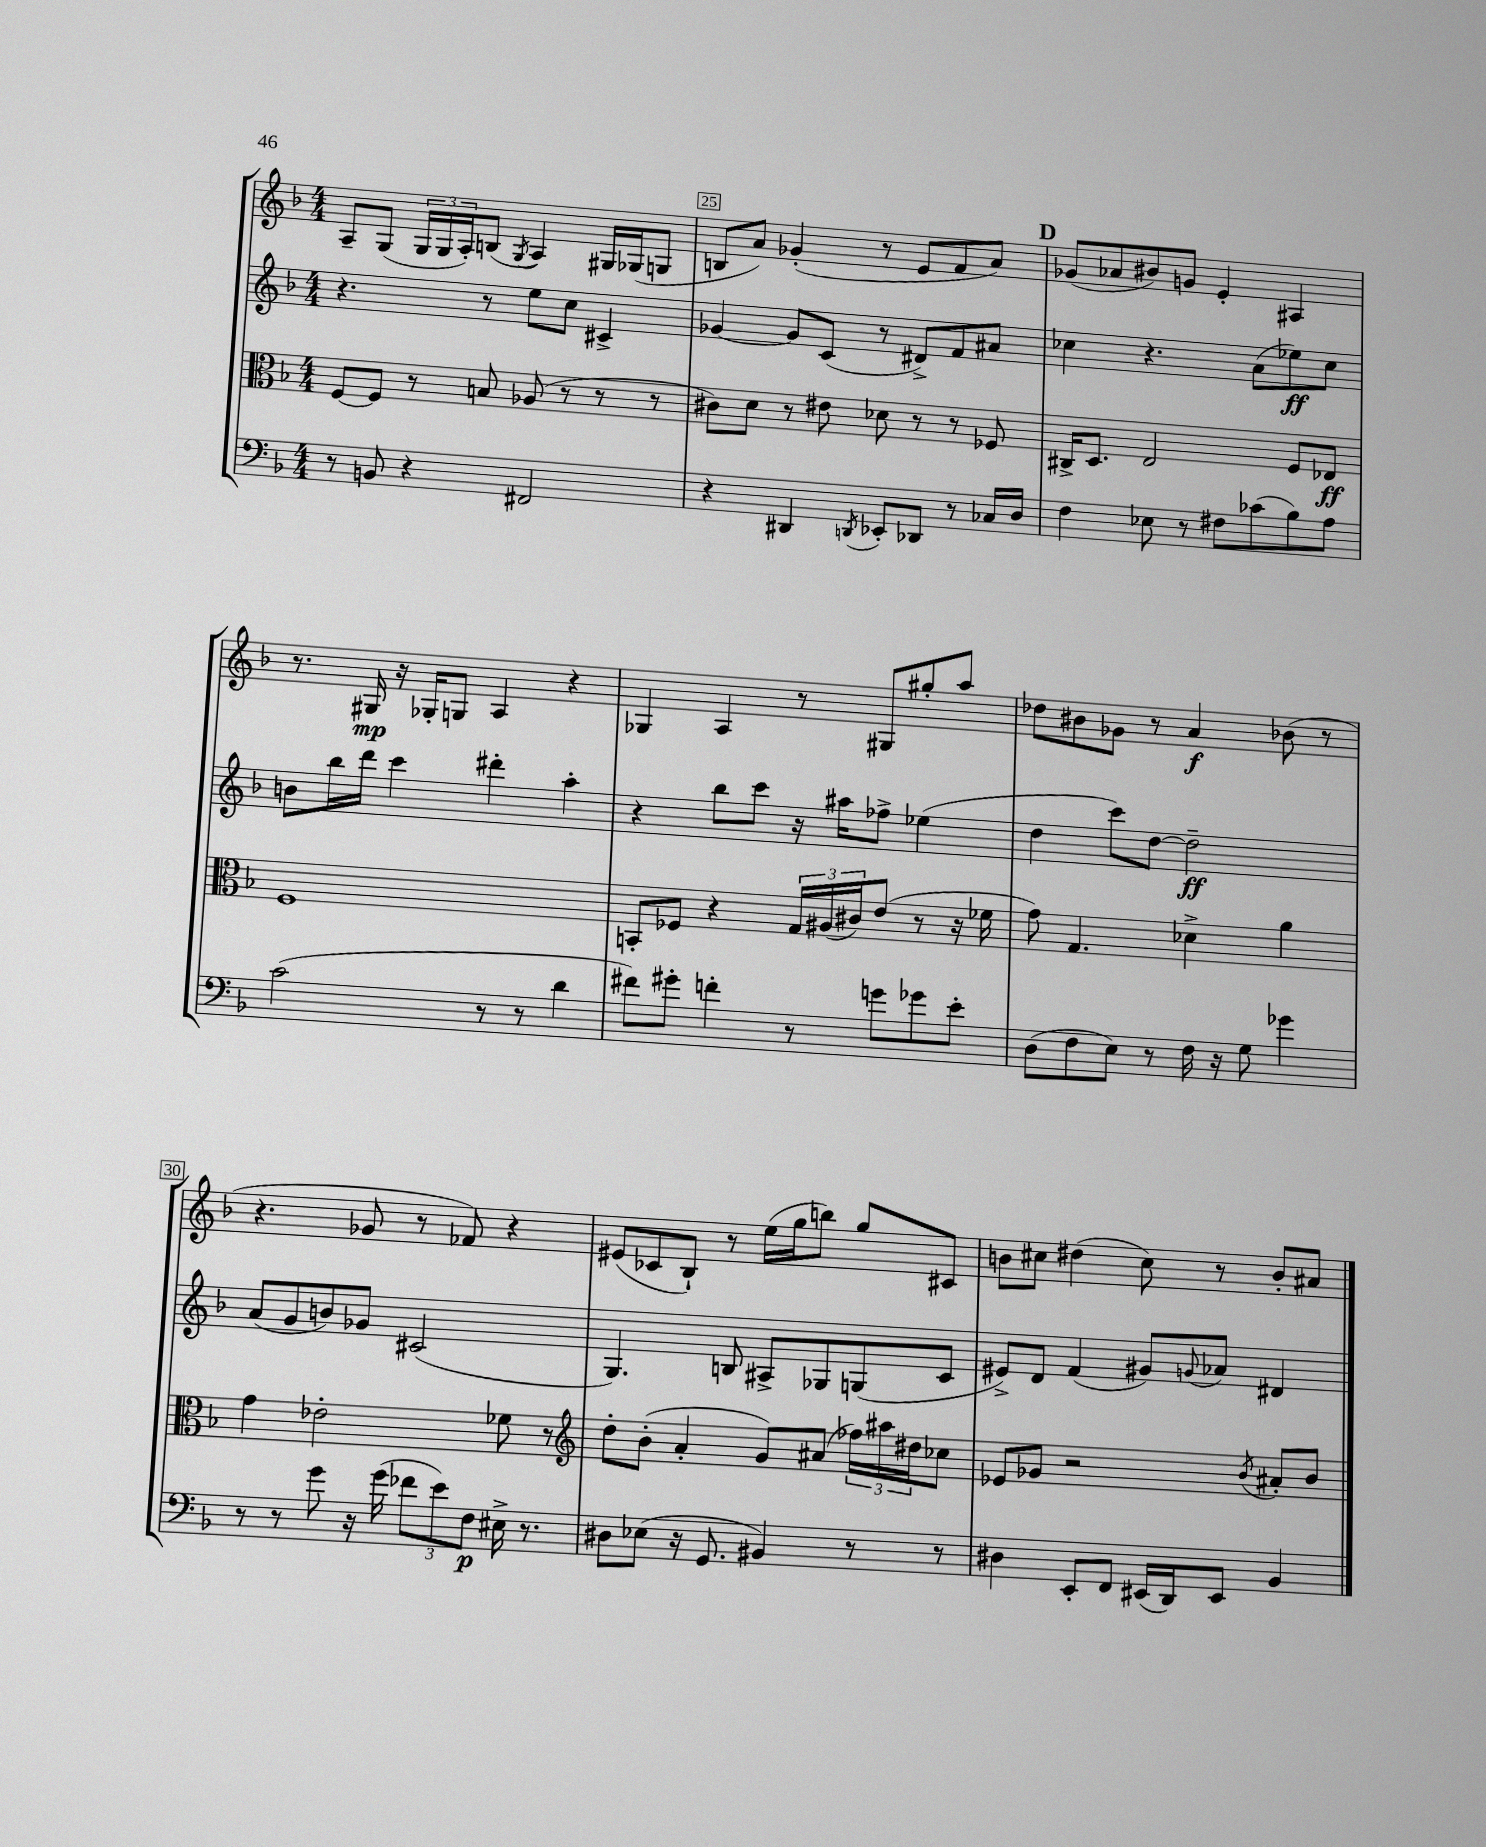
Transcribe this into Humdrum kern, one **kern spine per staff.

**kern	**dynam	**kern	**dynam	**kern	**dynam	**kern	**dynam
*part4	*part4	*part3	*part3	*part2	*part2	*part1	*part1
*staff4	*staff4	*staff3	*staff3	*staff2	*staff2	*staff1	*staff1
*clefF4	*	*clefC3	*	*clefG2	*	*clefG2	*
*k[b-]	*	*k[b-]	*	*k[b-]	*	*k[b-]	*
*M4/4	*	*M4/4	*	*M4/4	*	*M4/4	*
=24	=24	=24	=24	=24	=24	=24	=24
8r	.	[8F/L	.	4.r	.	8A~/L	.
8BBn/	.	8F/J]	.	.	.	(8G/J	.
4r	.	8r	.	.	.	24G/LL	.
.	.	.	.	.	.	24G/	.
.	.	.	.	.	.	24A'/J)	.
.	.	8Bn/	.	8r	.	(8Bn/J	.
.	.	.	.	.	.	8qG/	.
2FF#X/	.	(8A-X/	.	8ee\L	.	4A/)	.
.	.	8r	.	8cc\J	.	.	.
.	.	8r	.	4c#X^/	.	16G#X/LL	.
.	.	.	.	.	.	(16G-X/J	.
.	.	8r	.	.	.	8Gn/J	.
=25	=25	=25	=25	=25	=25	=25	=25
4r	.	8c#X\L)	.	[4g-X/	.	8Bn/L	.
.	.	8d\J	.	.	.	8a/J)	.
4DD#X/	.	8r	.	8g-/L]	.	(4g-X'/	.
.	.	8e#X\	.	(8c/J	.	.	.
8qDDn/	.	.	.	.	.	.	.
8EE-X'/L	.	8d-X\	.	8r	.	8r	.
8DD-X/J	.	8r	.	8d#X^/L)	.	8e/L	.
8r	.	8r	.	8f/	.	8f/	.
16C-X/LL	.	8F-X/	.	8a#X/J	.	8a/J)	.
16D/JJ	.	.	.	.	.	.	.
!!LO:REH:place=s1:t=D
=26	=26	=26	=26	=26	=26	=26	=26
4F\	.	16C#X^/KL	.	4cc-X\	.	(8g-X/L	.
.	.	8.D/J	.	.	.	.	.
.	.	.	.	.	.	8a-X/	.
8E-X\	.	2E/	.	4.r	.	8b#X/)	.
8r	.	.	.	.	.	8gn/J	.
8F#X\L	.	.	.	.	.	4e'/	.
(8c-X\	.	.	.	(8a\L	.	.	.
8B-\)	.	8F/L	.	8ee-X\)	ff	4A#X/	.
8A\J	.	8E-X/J	ff	8cc-\J	.	.	.
!!LO:LB:g=z
=27	=27	=27	=27	=27	=27	=27	=27
(2c\	.	1F	.	8bn\L	.	8.r	.
.	.	.	.	16bb-\L	.	.	.
.	.	.	.	16ddd\JJ	.	16G#X/	mp
.	.	.	.	4ccc\	.	16r	.
.	.	.	.	.	.	16G-X'/KL	.
.	.	.	.	.	.	8Gn/J	.
8r	.	.	.	4ddd#X'\	.	4A/	.
8r	.	.	.	.	.	.	.
4d\	.	.	.	4aa'\	.	4r	.
=28	=28	=28	=28	=28	=28	=28	=28
8f#X\L)	.	8BBn'/L	.	4r	.	4G-X/	.
8g#X'\J	.	8F-X/J	.	.	.	.	.
4fn'\	.	4r	.	8bb-\L	.	4A/	.
.	.	.	.	8ccc\J	.	.	.
8r	.	24G/LL	.	16r	.	8r	.
.	.	(24A#X/	.	.	.	.	.
.	.	.	.	16aa#X\KL	.	.	.
.	.	24c#X/J)	.	.	.	.	.
8gn\L	.	(8e/J	.	8ff-X^\J	.	8G#X/L	.
8g-X\	.	8r	.	(4ee-X\	.	8gg#X'/	.
8e'\J	.	16r	.	.	.	8aa/J	.
.	.	16f-X\	.	.	.	.	.
=29	=29	=29	=29	=29	=29	=29	=29
(8D\L	.	8g\)	.	4dd\	.	8dd-X\L	.
8F\	.	4.G/	.	.	.	8b#X\	.
8E\J)	.	.	.	8ccc\L)	.	8g-X\J	.
8r	.	.	.	[8dd\J	.	8r	.
16F\	.	4d-X^\	.	2dd~\]	ff	4a/	f
16r	.	.	.	.	.	.	.
8G\	.	.	.	.	.	.	.
4g-X\	.	4a\	.	.	.	(8b-X\	.
.	.	.	.	.	.	8r	.
!!LO:LB:g=z
=30	=30	=30	=30	=30	=30	=30	=30
8r	.	4g\	.	(8a/L	.	4.r	.
8r	.	.	.	8g/	.	.	.
8g\	.	2e-X'\	.	8bn/)	.	.	.
16r	.	.	.	8g-X/J	.	8g-X/	.
(16g\	.	.	.	.	.	.	.
12f-X\L	.	.	.	(2c#X/	.	8r	.
12e\)	.	.	.	.	.	.	.
.	.	.	.	.	.	8f-X/)	.
12F\J	p	.	.	.	.	.	.
16E#X^\	.	8f-X\	.	.	.	4r	.
8.r	.	.	.	.	.	.	.
.	.	8r	.	.	.	.	.
=31	=31	=31	=31	=31	=31	=31	=31
*	*	*clefG2	*	*	*	*	*
8D#X\L	.	8dd'\L	.	4.G/)	.	(8e#X/L	.
(8E-X\J	.	(8b-'\J	.	.	.	8c-X/	.
16r	.	4a'/	.	.	.	8B-`/J)	.
8.GG/	.	.	.	.	.	.	.
.	.	.	.	8Bn/	.	8r	.
4BB#X/)	.	8g/L)	.	8A#X^/L	.	(16ee\LL	.
.	.	.	.	.	.	16gg\J	.
.	.	(8a#X/J	.	8G-X/	.	8bbn\J)	.
8r	.	24ff-X\LL)	.	(8Gn/	.	8gg/L	.
.	.	24aa#X\	.	.	.	.	.
.	.	24dd#X\J	.	.	.	.	.
8r	.	8cc-X\J	.	8c/J	.	8c#X/J	.
=32	=32	=32	=32	=32	=32	=32	=32
4D#X\	.	8e-X/L	.	8e#X^/L)	.	8bn\L	.
.	.	8g-X/J	.	8d/J	.	8cc#X\J	.
8EE'/L	.	2r	.	(4f/	.	(4dd#X\	.
8FF/J	.	.	.	.	.	.	.
(16EE#X/LL	.	.	.	8g#X/L)	.	8cc#\)	.
16DD/J)	.	.	.	.	.	.	.
.	.	.	.	8qqgn/	.	.	.
8EE#/J	.	.	.	8a-X/J	.	8r	.
.	.	8qb-/	.	.	.	.	.
4BB-/	.	8a#X'/L	.	4d#X/	.	8b'/L	.
.	.	8b-/J	.	.	.	8a#X/J	.
==	==	==	==	==	==	==	==
*-	*-	*-	*-	*-	*-	*-	*-
